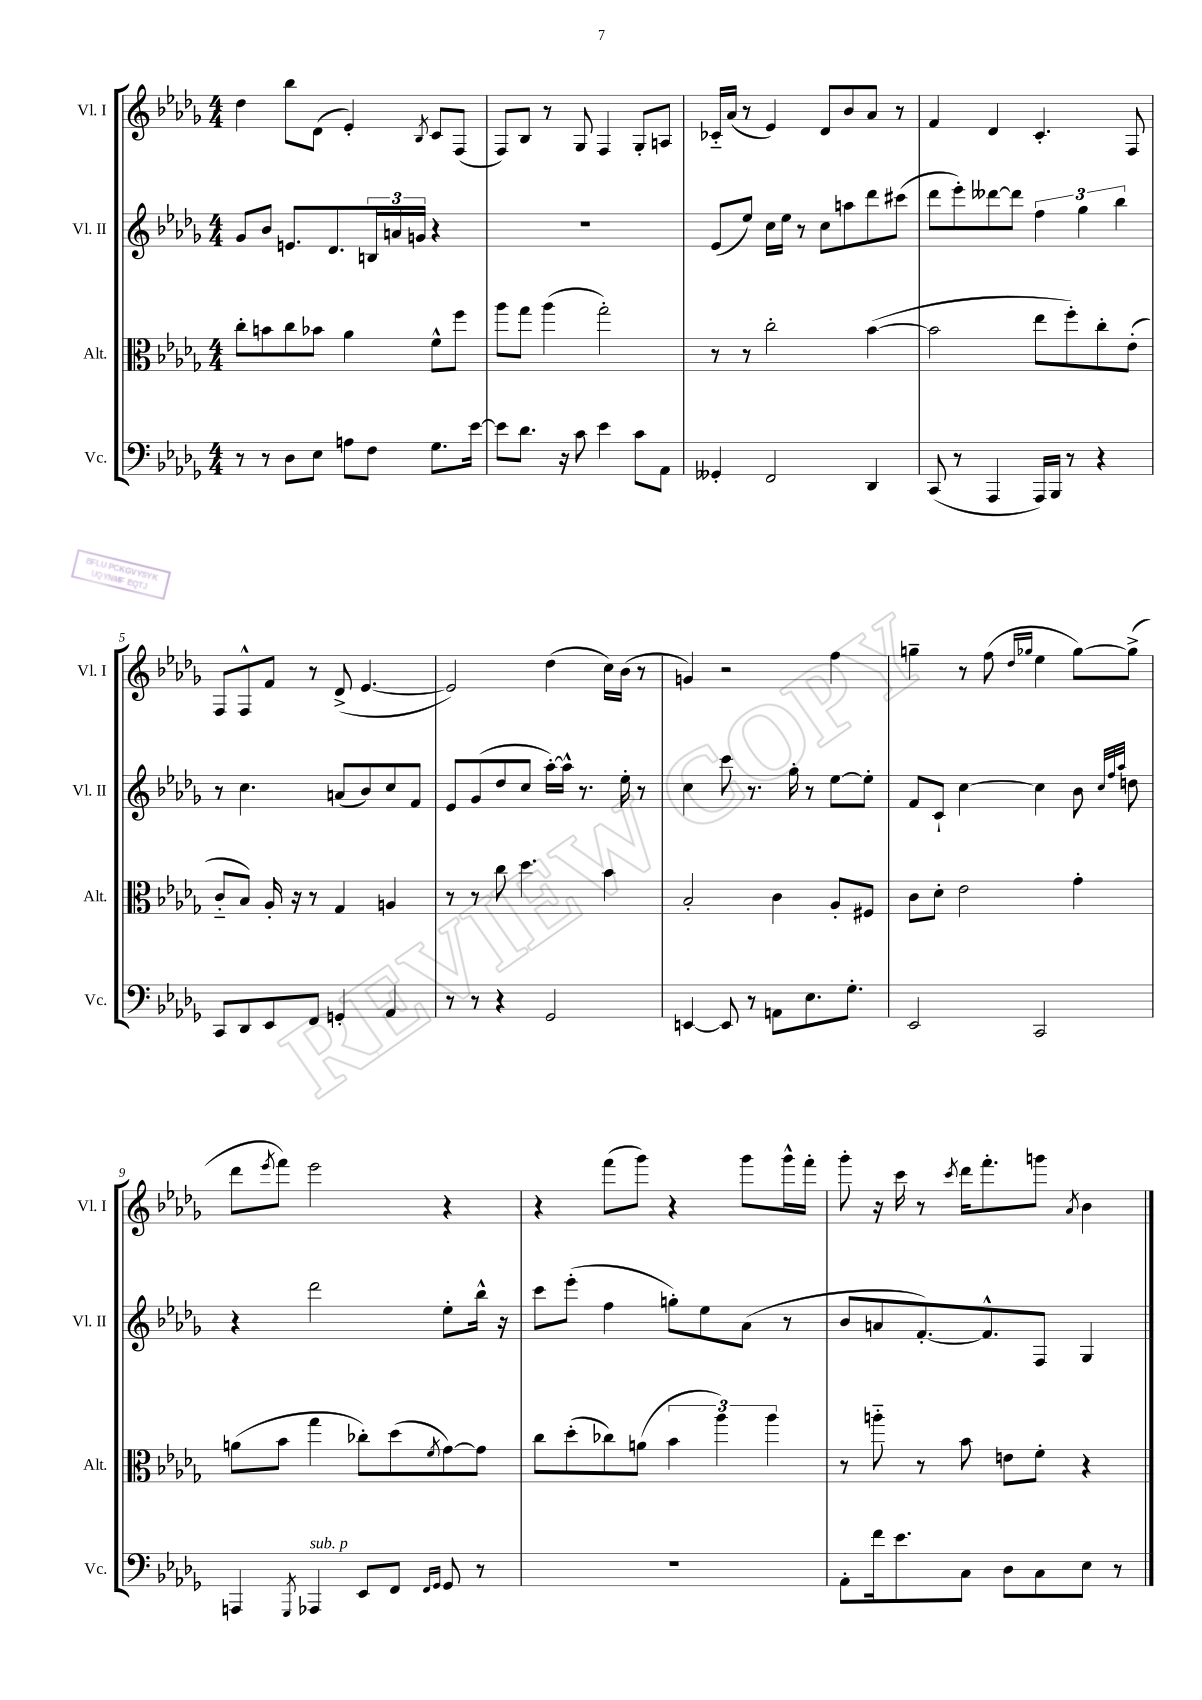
<<
\new StaffGroup <<
\new Staff = "s0" \with { instrumentName = "Vl. I" shortInstrumentName = "Vl. I" } {
    \clef treble \key des \major \numericTimeSignature \time 4/4
    des''4 bes''8 des'8( ees'4-.) \acciaccatura { bes8 } c'8 f8( |
    f8) bes8 r8 ges8 f4 ges8-. a8 |
    ces'16-_ aes'16( r8 ees'4) des'8 bes'8 aes'8 r8 |
    f'4 des'4 c'4.-. f8 |
    f8 f8-^ f'8 r8 des'8->( ees'4.~ |
    ees'2) des''4( c''16) bes'16( r8 |
    g'4) r2 f''4 |
    g''4-- r8 f''8( \grace { des''16 ges''16 } ees''4 ges''8~) ges''8->( |
    des'''8 \acciaccatura { ees'''8 } f'''8) ees'''2 r4 |
    r4 f'''8( ges'''8) r4 ges'''8 ges'''16-^ f'''16-. |
    ges'''8-. r16 c'''16 r8 \acciaccatura { c'''8 } des'''16 f'''8.-. g'''8 \acciaccatura { aes'8 } bes'4 \bar "|." |
}
\new Staff = "s1" \with { instrumentName = "Vl. II" shortInstrumentName = "Vl. II" } {
    \clef treble \key des \major \numericTimeSignature \time 4/4
    ges'8 bes'8 e'8. des'8. \tuplet 3/2 { b16 a'16 g'16 } r4 |
    R1 |
    ees'8( ees''8) c''16 ees''16 r8 c''8 a''8 des'''8 cis'''8( |
    des'''8 ees'''8-.) deses'''8~ deses'''8 \tuplet 3/2 { f''4 ges''4 bes''4 } |
    r8 c''4. a'8( bes'8) c''8 f'8 |
    ees'8 ges'8( des''8 c''8 aes''16~-.) aes''16-^ r8. ees''16-. r8 |
    c''4 c'''8 r8. ges''16-. r8 ees''8~ ees''8-. |
    f'8 c'8-! c''4~ c''4 bes'8 \grace { c''32 f''32 aes''32 } d''8 |
    r4 des'''2 ees''8-. bes''16-^ r16 |
    c'''8 ees'''8-.( f''4 g''8-.) ees''8 aes'8( r8 |
    bes'8 a'8 f'8.~-.) f'8.-^ f8 ges4 \bar "|." |
}
\new Staff = "s2" \with { instrumentName = "Alt." shortInstrumentName = "Alt." } {
    \clef alto \key des \major \numericTimeSignature \time 4/4
    c''8-. b'8 c''8 bes'8 aes'4 f'8-^ f''8 |
    aes''8 ges''8 aes''4( ges''2-.) |
    r8 r8 c''2-. bes'4~( |
    bes'2 ees''8 f''8-.) c''8-. ees'8-.( |
    c'8-_ bes8) aes16-. r16 r8 ges4 a4 |
    r8 r8 c''8 des''4. bes'4 |
    bes2-. c'4 aes8-. fis8 |
    c'8 des'8-. ees'2 ges'4-. |
    a'8( bes'8 ges''4 ces''8-.) des''8( \acciaccatura { f'8 } ges'8~) ges'8 |
    c''8 des''8-.( ces''8) a'8( \tuplet 3/2 { bes'4 aes''4) aes''4 } |
    r8 a''8-_ r8 bes'8 e'8 f'8-. r4 \bar "|." |
}
\new Staff = "s3" \with { instrumentName = "Vc." shortInstrumentName = "Vc." } {
    \clef bass \key des \major \numericTimeSignature \time 4/4
    r8 r8 des8 ees8 a8 f8 ges8. ees'16~ |
    ees'8 des'8. r16 c'8 ees'4 c'8 aes,8 |
    geses,4-. f,2 des,4 |
    c,8( r8 aes,,4 aes,,16) bes,,16 r8 r4 |
    c,8 des,8 ees,8 f,8 g,4-. aes,4 |
    r8 r8 r4 ges,2 |
    e,4~ e,8 r8 a,8 ees8. ges8.-. |
    ees,2 c,2 |
    a,,4 \acciaccatura { ges,,8 } aes,,4^\markup { \italic "sub. p" } ees,8 f,8 \grace { f,16 ges,16 } ges,8 r8 |
    R1 |
    aes,8-. f'16 ees'8. c8 des8 c8 ees8 r8 \bar "|." |
}
>>
>>
